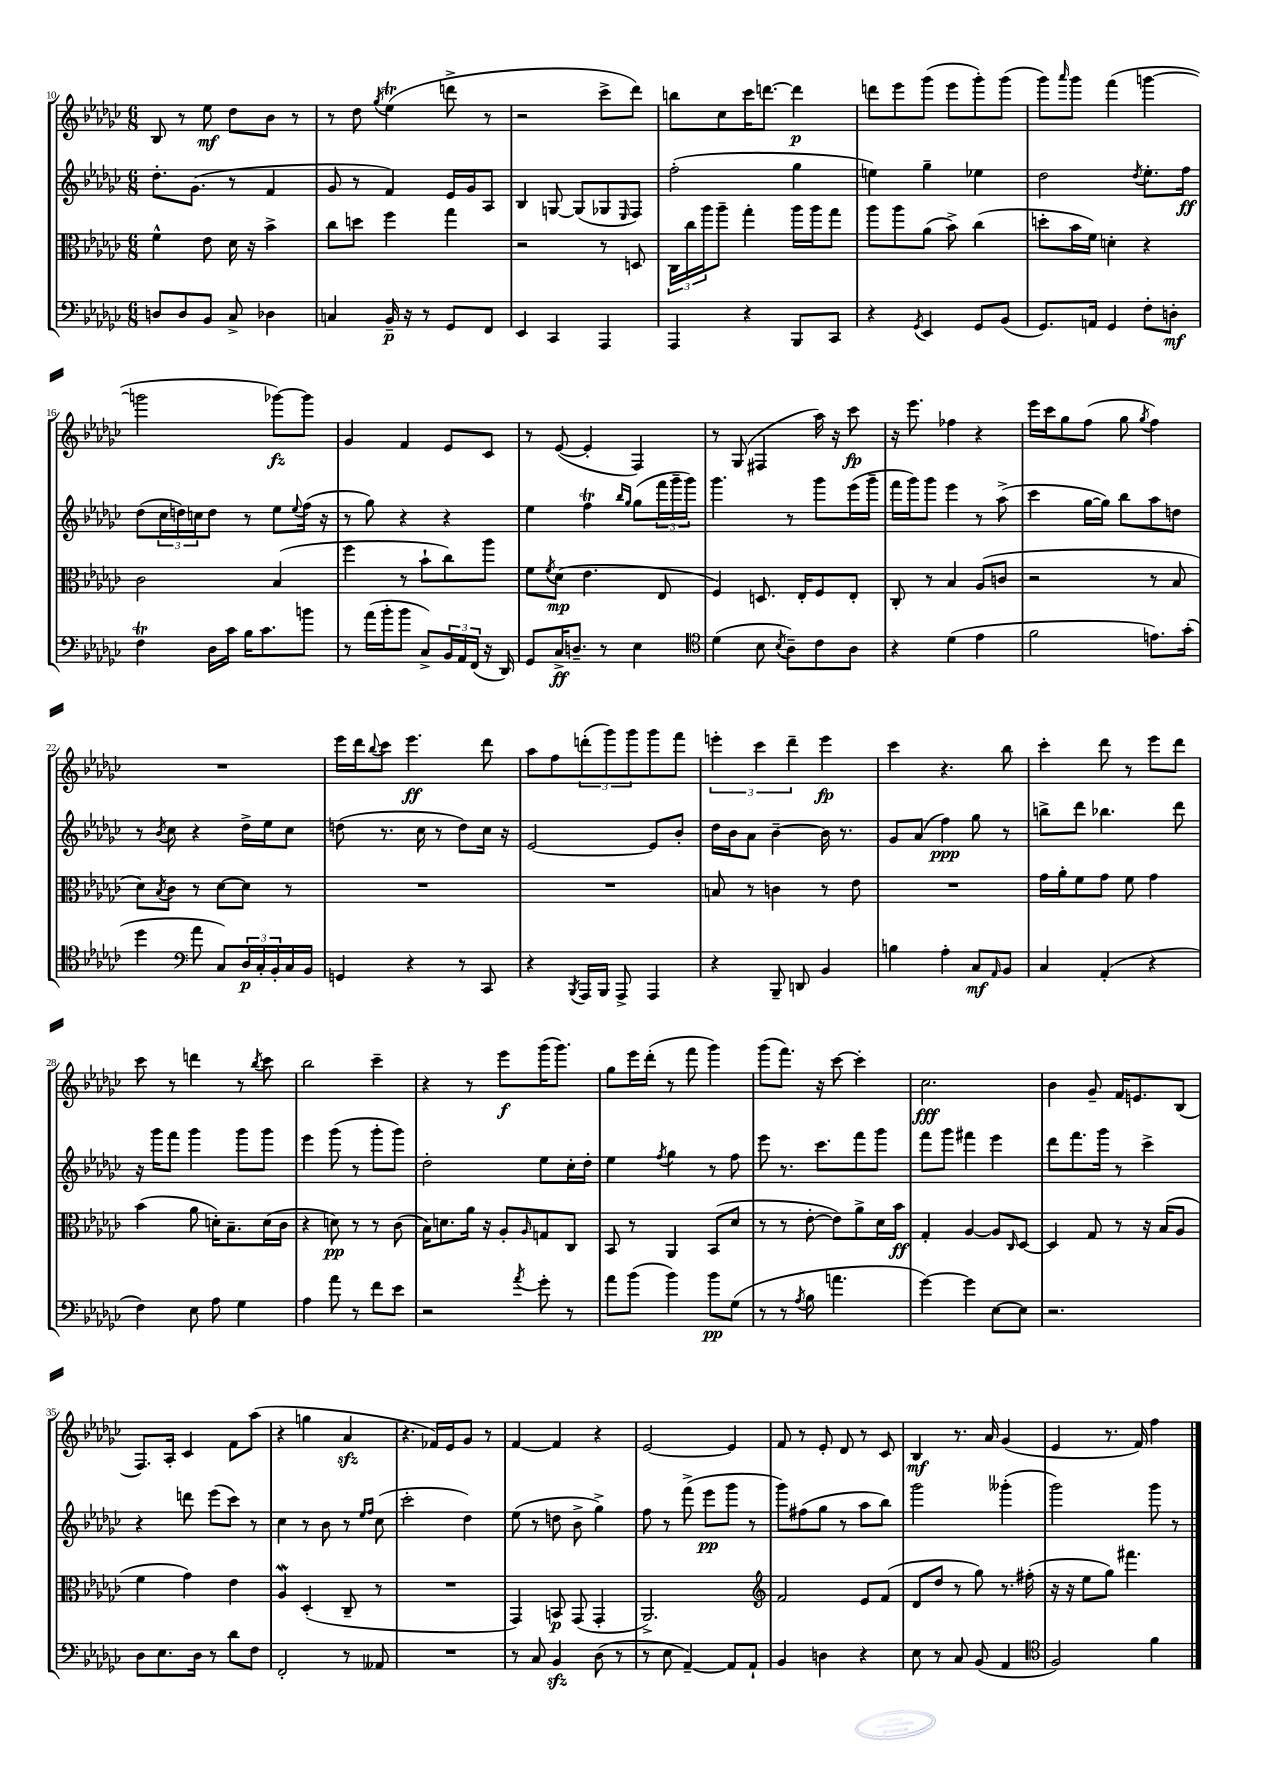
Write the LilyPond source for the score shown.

<<
\new StaffGroup <<
\new Staff = "s0" {
    \clef treble \key ges \major \numericTimeSignature \time 6/8
    bes8 r8 ees''8\mf des''8 bes'8 r8 |
    r8 des''8 \acciaccatura { ges''8 } ees''4\trill( d'''8-> r8 |
    r2 ces'''8-> des'''8) |
    b''8 ces''8 ces'''16 d'''8.~ d'''4\p |
    d'''8 ees'''8 ges'''8( ees'''8 ges'''8-.) ges'''8( |
    ges'''8) \grace { aes'''16 } ges'''8 f'''4( g'''4~ |
    g'''2 ges'''8~\fz) ges'''8 |
    ges'4 f'4 ees'8 ces'8 |
    r8 ees'8~( ees'4-. f4) |
    r8 ges8( fis4 aes''16) r16 ces'''8\fp |
    r16 ees'''8. fes''4 r4 |
    ees'''16 ces'''16 ges''8 f''8( ges''8 \acciaccatura { ges''8 } f''4) |
    R2. |
    ees'''16 des'''16 \appoggiatura { bes''8 } ces'''8 ees'''4.\ff des'''8 |
    aes''8 f''8 \tuplet 3/2 { d'''8-.( ges'''8) ges'''8 } ges'''8 f'''8 |
    \tuplet 3/2 { e'''4-. ces'''4 des'''4-- } e'''4\fp |
    ces'''4 r4. bes''8 |
    ces'''4-. des'''8 r8 ees'''8 des'''8 |
    ces'''8 r8 d'''4 r8 \acciaccatura { bes''8 } ces'''8 |
    bes''2 ces'''4-- |
    r4 r8 ees'''8\f ges'''16( ges'''8.) |
    ges''8 ees'''16 des'''16-.( r8 f'''8 ges'''4) |
    ges'''8( f'''8.) r16 ces'''8~ ces'''4-. |
    ces''2.\fff |
    bes'4 ges'8-- f'16 e'8. bes8( |
    f8.) aes16-. ces'4 f'8 aes''8( |
    r4 g''4 aes'4\sfz |
    r4. fes'16) ees'16 ges'8 r8 |
    f'4~ f'4 r4 |
    ees'2~ ees'4 |
    f'8 r8 ees'8-. des'8 r8 ces'8 |
    bes4\mf r8. aes'16 ges'4( |
    ees'4 r8. f'16) f''4 \bar "|." |
}
\new Staff = "s1" {
    \clef treble \key ges \major \numericTimeSignature \time 6/8
    des''8.-. ges'8.( r8 f'4 |
    ges'8 r8 f'4) ees'16 ges'16 aes8 |
    bes4 g8~ g8( ges8 \grace { ees16 } f8) |
    f''2-.( ges''4 |
    e''4) ges''4-- ees''4 |
    des''2 \acciaccatura { des''8 } ees''8.-. f''16\ff |
    des''8( \tuplet 3/2 { ces''16 d''16) c''16 } d''8 r8 ees''8 \appoggiatura { ees''8 } f''16( r16 |
    r8 ges''8) r4 r4 |
    ees''4 f''4\trill \grace { bes''16 ges''16 } ges''8( \tuplet 3/2 { f'''16 ges'''16-- ges'''16) } |
    ges'''4. r8 ges'''8 ees'''16( ges'''16-- |
    f'''16 ges'''16) ges'''8 ees'''4 r8 aes''8->( |
    ces'''4 ges''16~ ges''16) bes''8 aes''8 d''8 |
    r8 \acciaccatura { bes'8 } ces''8 r4 des''16-> ees''16 ces''8 |
    d''8( r8. ces''16 r8 d''8) ces''16 r16 |
    ees'2~ ees'8 bes'8-. |
    des''16 bes'16 aes'8 bes'4~-- bes'16 r8. |
    ges'8 aes'8( f''4\ppp) ges''8 r8 |
    b''8-> des'''8 bes''4. des'''8 |
    r16 ges'''16 f'''8 ges'''4 ges'''8 ges'''8 |
    ees'''4 ges'''8( r8 ges'''8-. ges'''8) |
    des''2-. ees''8 ces''16-. des''16-. |
    ees''4 \acciaccatura { f''8 } ges''4 r8 f''8 |
    ees'''8 r8. ces'''8. f'''8 ges'''8 |
    f'''8 ges'''8 fis'''4 ees'''4 |
    des'''8 f'''8. ges'''16 r8 ces'''4-> |
    r4 d'''8 ees'''8( ces'''8) r8 |
    ces''4 r8 bes'8 r8 \grace { ees''16 f''16 } ces''8( |
    ces'''2-. des''4) |
    ees''8( r8 d''8 bes'8-> ges''4->) |
    f''8 r8 f'''8->( ees'''8\pp ges'''8 r8 |
    ges'''8) fis''8( ges''8 r8 aes''8 bes''8) |
    ges'''2 geses'''4-.( |
    ges'''2) ges'''8 r8 \bar "|." |
}
\new Staff = "s2" {
    \clef alto \key ges \major \numericTimeSignature \time 6/8
    f'4-^ ees'8 des'16 r16 bes'4-> |
    ces''8 d''8 f''4 ges''4 |
    r2 r8 d8 |
    \tuplet 3/2 { ces16 ces''16 aes''16 } aes''8-- ges''4-. aes''16 aes''16 ges''8 |
    aes''8 aes''8 aes'8( bes'8->) ces''4( |
    d''8-. bes'16 f'16) d'4-. r4 |
    ces'2 bes4( |
    f''4 r8 bes'8-! ces''8) aes''8 |
    f'8 \acciaccatura { f'8 } des'8\mp( ees'4. ees8 |
    f4) d8. ees16-. f8 ees8-. |
    ces8-. r8 bes4 aes8( c'8 |
    r2 r8 bes8 |
    des'8) \acciaccatura { bes8 } ces'8 r8 des'8~ des'8 r8 |
    R2. |
    R2. |
    b8 r8 c'4 r8 ees'8 |
    R2. |
    ges'16 aes'16-. f'8 ges'8 f'8 ges'4 |
    bes'4( aes'8 d'16-.) bes8.-- d'16( ces'16 |
    r4 d'8\pp) r8 r8 ces'8( |
    bes16) d'8. aes'16 r16 aes8-. \grace { aes16 } g8 ces8 |
    bes,8 r8 aes,4 bes,8( des'8 |
    r8 r8 ees'8~-. ees'8) aes'8-> des'16 bes'16\ff |
    ges4-. aes4~ aes8 \grace { ces16 } des8~ |
    des4 ges8 r8 r16 bes16( aes8 |
    f'4 ges'4) ees'4 |
    aes4\mordent des4-.( ces8-- r8 |
    R2. |
    ges,4) b,8\p ges,8( ges,4-. |
    aes,2.->) |
    \clef treble f'2 ees'8 f'8( |
    des'8 des''8 r8 ges''8) r8. fis''16-.( |
    r16 r16 ees''8 ges''8) fis'''4. \bar "|." |
}
\new Staff = "s3" {
    \clef bass \key ges \major \numericTimeSignature \time 6/8
    d8 d8 bes,8 ces8-> des4 |
    c4 bes,16--\p r16 r8 ges,8 f,8 |
    ees,4 ces,4 aes,,4 |
    aes,,4 r4 bes,,8 ces,8 |
    r4 \acciaccatura { ges,8 } ees,4 ges,8 bes,8( |
    ges,8.) a,16 ges,4 f8-. d8-.\mf |
    f4\trill des16 ces'16 bes16 ces'8. b'8 |
    r8 aes'16( bes'16-. bes'8 ces8->) \tuplet 3/2 { bes,16 aes,16 f,16( } r16 des,16) |
    ges,8 ces16->\ff d8.-- r8 ees4 |
    \clef tenor des'4( bes8 \acciaccatura { bes8 } aes8--) ces'8 aes8 |
    r4 des'4( ees'4 |
    f'2 e'8.) ges'16-.( |
    des''4 \clef bass aes'8 ces8) \tuplet 3/2 { des16\p ces16-. bes,16-. } ces16 bes,16 |
    g,4 r4 r8 ces,8 |
    r4 \acciaccatura { bes,,8 } aes,,16 bes,,16 aes,,8-> aes,,4 |
    r4 bes,,8-- d,8 bes,4 |
    b4 aes4-. ces8\mf \grace { aes,16 } bes,8 |
    ces4 aes,4-.( r4 |
    f4) ees8 aes8 ges4 |
    aes4 aes'8 r8 f'8 ees'8 |
    r2 \acciaccatura { aes'8 } ges'8-. r8 |
    aes'8 bes'8( bes'4) bes'8\pp ges8( |
    r8 r8 \acciaccatura { aes8 } bes8 a'4. |
    ges'4~) ges'4 ees8~ ees8 |
    r2. |
    des8 ees8. des16 r8 des'8 f8 |
    f,2-. r8 aeses,8 |
    R2. |
    r8 ces8 bes,4\sfz des8( r8 |
    r8 ees8 aes,4~--) aes,8 aes,8-! |
    bes,4 d4 r4 |
    ees8 r8 ces8 bes,8( aes,4 |
    \clef tenor f2) f'4 \bar "|." |
}
>>
>>
\layout { \context { \Score currentBarNumber = #10 } }
